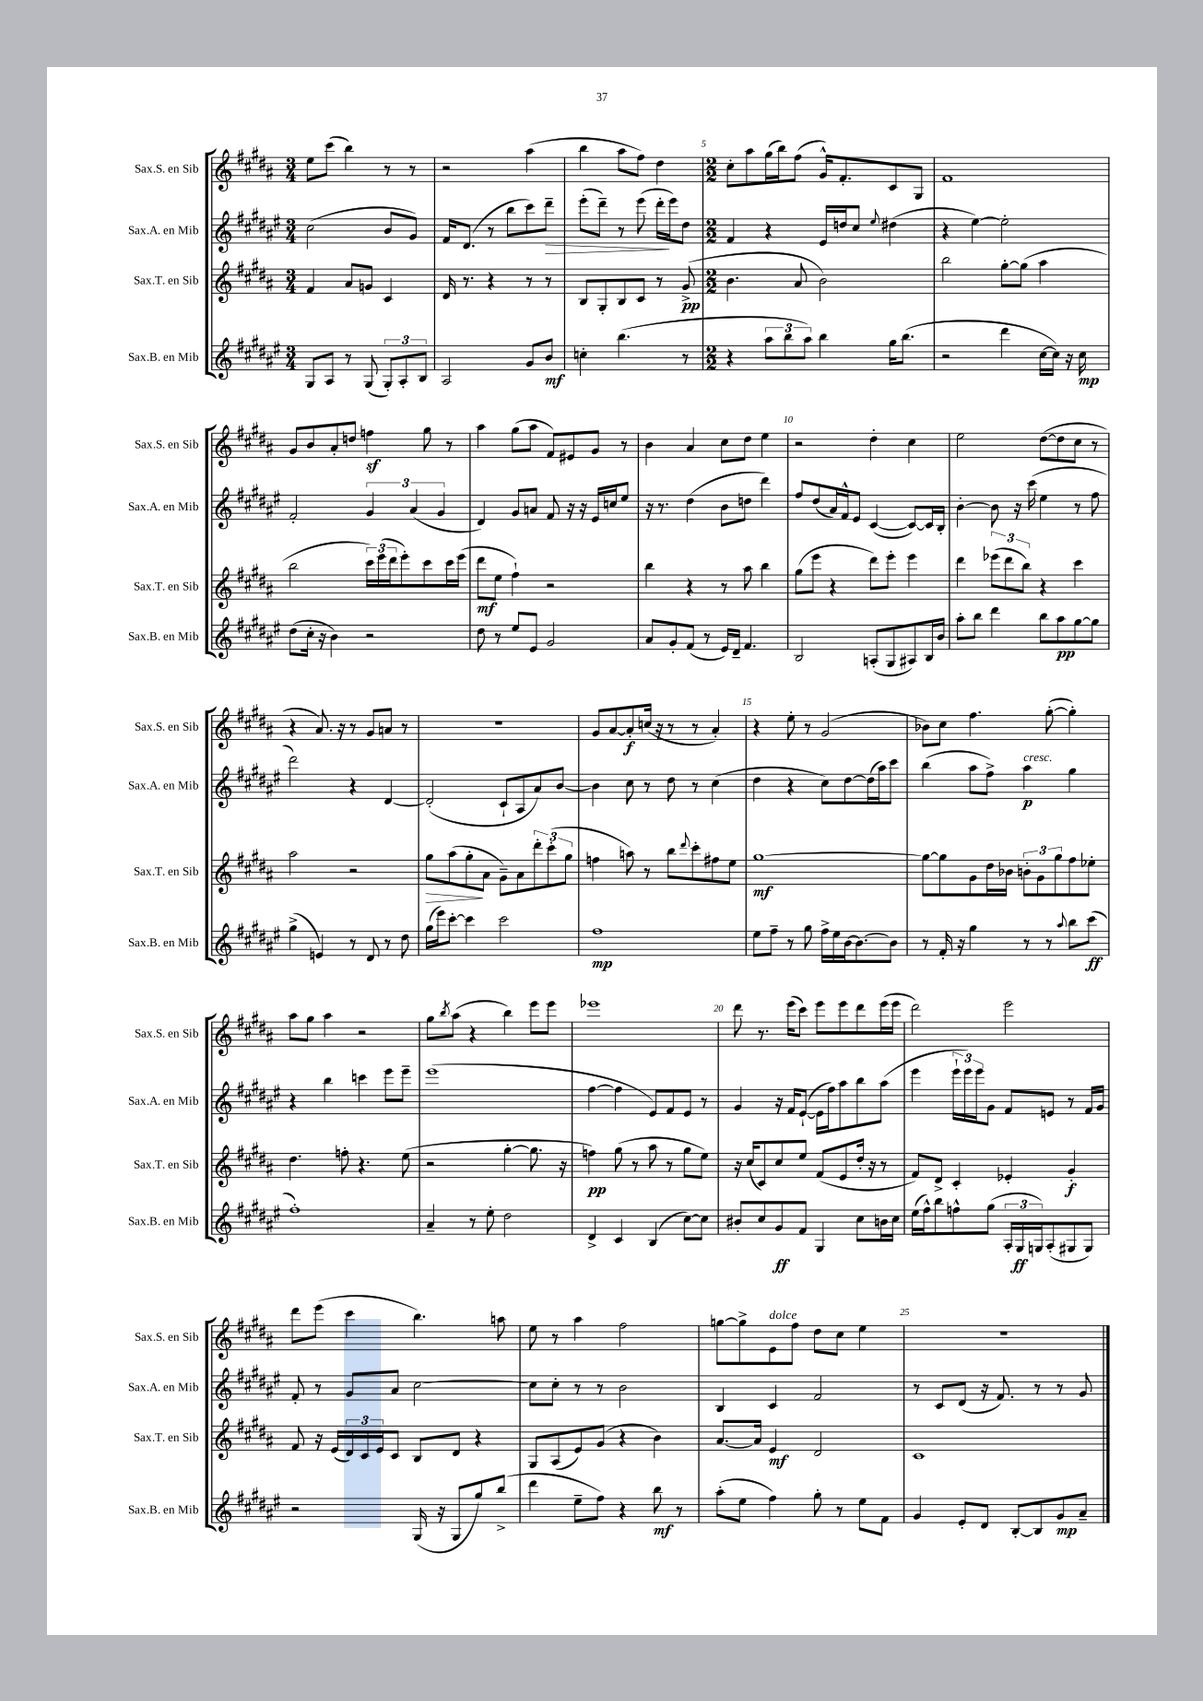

**kern	**dynam	**kern	**dynam	**kern	**dynam	**kern	**dynam
*part4	*part4	*part3	*part3	*part2	*part2	*part1	*part1
*staff4	*staff4	*staff3	*staff3	*staff2	*staff2	*staff1	*staff1
*I"Sax.B. en Mib	*	*I"Sax.T. en Sib	*	*I"Sax.A. en Mib	*	*I"Sax.S. en Sib	*
*I'Sax.B. en Mib	*	*I'Sax.T. en Sib	*	*I'Sax.A. en Mib	*	*I'Sax.S. en Sib	*
*clefG2	*	*clefG2	*	*clefG2	*	*clefG2	*
*k[f#c#g#d#a#e#]	*	*k[f#c#g#d#a#]	*	*k[f#c#g#d#a#e#]	*	*k[f#c#g#d#a#]	*
*M3/4	*	*M3/4	*	*M3/4	*	*M3/4	*
=2	=2	=2	=2	=2	=2	=2	=2
8G#/L	.	4f#/	.	(2cc#\	.	8ee\L	.
8A#/J	.	.	.	.	.	(8ccc#\J	.
8r	.	8a#/L	.	.	.	4bb\)	.
(8G#/	.	8gn/J	.	.	.	.	.
12G#'/L)	.	4c#/	.	8b/L	.	8r	.
12A#'/	.	.	.	.	.	.	.
.	.	.	.	8g#/J)	.	8r	.
12B/J	.	.	.	.	.	.	.
=3	=3	=3	=3	=3	=3	=3	=3
2A#/	.	16d#/	.	16f#/KL	.	2r	.
.	.	8.r	.	(8.d#/J	.	.	.
.	.	4r	.	8r	.	.	.
.	.	.	.	8bb\L	.	.	.
8g#/L	.	8r	.	8ccc#\)	.	(4aa#\	.
!	!	!	!	!	!LO:HP:b	!	!
8b/J	mf	8r	.	8ddd#~\J	>	.	.
=4	=4	=4	=4	=4	=4	=4	=4
4ccn'\	.	8B/L	.	(8eee#'\L	.	4bb\	.
.	.	8G#'/	.	8ddd#~\J)	.	.	.
(4.bb\	.	8B/	.	8r	.	8aa#\L	.
.	.	8c#/J	.	(8eee#\	.	8ff#\J)	.
.	.	8r	.	16ddd#'\LL	.	4dd#\	.
.	.	.	.	16eee#\J)	]	.	.
8r	.	(8g#^/	pp	8dd#\J	.	.	.
=5	=5	=5	=5	=5	=5	=5	=5
*M2/2	*	*M2/2	*	*M2/2	*	*M2/2	*
4r	.	4.b\	.	4f#/	.	8cc#'\L	.
.	.	.	.	.	.	8aa#\	.
12aa#\L	.	.	.	4r	.	(16gg#\L	.
.	.	.	.	.	.	16bb\J)	.
12bb\	.	.	.	.	.	.	.
.	.	8a#/	.	.	.	(8ff#\J	.
12aa#\J)	.	.	.	.	.	.	.
4bb\	.	2b\)	.	16e#/LL	.	16g#^^/KL)	.
.	.	.	.	16ddn/J	.	8.f#'/	.
.	.	.	.	8cc#/J	.	.	.
.	.	.	.	8qqee#/	.	.	.
16gg#\KL	.	.	.	(4dd#X\	.	8c#/	.
(8.bb\J	.	.	.	.	.	.	.
.	.	.	.	.	.	8G#/J	.
=6	=6	=6	=6	=6	=6	=6	=6
2r	.	2bb\	.	4r	.	1f#	.
.	.	.	.	[4ee#\)	.	.	.
4ddd#\	.	[8gg#'\L	.	2ee#'\]	.	.	.
.	.	(8gg#\J]	.	.	.	.	.
[16cc#\LL	.	4aa#\	.	.	.	.	.
16cc#\JJ])	.	.	.	.	.	.	.
16r	.	.	.	.	.	.	.
16cc#\	mp	.	.	.	.	.	.
!!LO:LB:g=z
=7	=7	=7	=7	=7	=7	=7	=7
(8dd#\L	.	2bb\	.	2f#'/	.	8g#/L	.
16cc#'\Jk	.	.	.	.	.	8b/	.
16r	.	.	.	.	.	.	.
4b\)	.	.	.	.	.	8a#'/	.
.	.	.	.	.	.	8ddn/J	.
2r	.	24ccc#\LL)	.	6g#/	.	4ffnz\	.
.	.	(24eee\	.	.	.	.	.
.	.	24ddd#\J	.	.	.	.	.
.	.	8eee'\)	.	.	.	.	.
.	.	.	.	(6a#/	.	.	.
.	.	8ccc#\	.	.	.	8gg#\	.
.	.	.	.	6g#/	.	.	.
.	.	16ccc#\L	.	.	.	8r	.
.	.	(16eee\JJ	.	.	.	.	.
=8	=8	=8	=8	=8	=8	=8	=8
8dd#\	.	8ddd#\L	mf	4d#/)	.	4aa#\	.
8r	.	8ee\J	.	.	.	.	.
8ee#/L	.	4ff#`\)	.	8g#/L	.	(8gg#\L	.
8e#/J	.	.	.	8an/J	.	8aa#\J	.
2g#/	.	2r	.	8f#/	.	8f#/L)	.
.	.	.	.	16r	.	8e#X/	.
.	.	.	.	16r	.	.	.
.	.	.	.	16e#/LL	.	8g#/J	.
.	.	.	.	16ccn/J	.	.	.
.	.	.	.	8ee#/J	.	8r	.
=9	=9	=9	=9	=9	=9	=9	=9
8a#/L	.	4bb\	.	16r	.	4b\	.
.	.	.	.	8.r	.	.	.
8g#'/	.	.	.	.	.	.	.
(8f#/J	.	4r	.	(4dd#\	.	4a#/	.
8r	.	.	.	.	.	.	.
16e#/LL)	.	8r	.	8b\L	.	8cc#\L	.
16d#~/JJ	.	.	.	.	.	.	.
4.f#/	.	8aa#\	.	8ddn\J	.	8dd#\J	.
.	.	4bb\	.	4ddd#\)	.	4ee\	.
=10	=10	=10	=10	=10	=10	=10	=10
2B/	.	(8gg#\L	.	8ff#/L	.	2r	.
.	.	8eee\J	.	(8dd#/	.	.	.
.	.	4r	.	16a#/L)	.	.	.
.	.	.	.	16f#^^/J	.	.	.
.	.	.	.	8e#/J	.	.	.
(8An'/L	.	8ddd#\L)	.	([4c#/	.	4dd#'\	.
8G#/	.	8eee'\J	.	.	.	.	.
8A#X/)	.	4eee\	.	8c#/L_)	.	4cc#\	.
16B/L	.	.	.	16c#/L]	.	.	.
16b/JJ	.	.	.	16B'/JJ	.	.	.
=11	=11	=11	=11	=11	=11	=11	=11
8aa#'\L	.	4ddd#\	.	[4b'\	.	2ee\	.
8bb\J	.	.	.	.	.	.	.
4ddd#\	.	(12eee-X\L	.	8b\]	.	.	.
.	.	12ddd#\	.	.	.	.	.
.	.	.	.	16r	.	.	.
.	.	12bb\J)	.	.	.	.	.
.	.	.	.	(16ccc#\	.	.	.
8bb\L	.	4r	.	4ee#\	.	([8dd#\L	.
8aa#\	pp	.	.	.	.	8dd#\]	.
[8gg#\	.	4ccc#\	.	8r	.	8cc#\J	.
8gg#\J]	.	.	.	8ff#\	.	8r	.
!!LO:LB:g=z
=12	=12	=12	=12	=12	=12	=12	=12
(4gg#^\	.	2aa#\	.	2ddd#\)	.	4r	.
4en/)	.	.	.	.	.	8.a#/)	.
.	.	.	.	.	.	16r	.
8r	.	2r	.	4r	.	8r	.
8d#/	.	.	.	.	.	8g#/L	.
8r	.	.	.	[4d#/	.	8an/J	.
8dd#\	.	.	.	.	.	8r	.
=13	=13	=13	=13	=13	=13	=13	=13
!	!	!	!LO:HP:b	!	!	!	!
(16gg#\LL	.	8gg#\L	>	(2d#'/]	.	1r	.
16eee#\J)	.	.	.	.	.	.	.
[8ccc#'\J	.	(8aa#\	.	.	.	.	.
4ccc#\]	.	8gg#'\	.	.	.	.	.
.	.	8a#\J	]	.	.	.	.
2ccc#\	.	8g#~\L)	.	8c#`/L	.	.	.
.	.	8a#\	.	8A#/	.	.	.
.	.	12ddd#'\	.	8a#/)	.	.	.
.	.	(12ccc#'\	.	.	.	.	.
.	.	.	.	[8b/J	.	.	.
.	.	12gg#\J	.	.	.	.	.
=14	=14	=14	=14	=14	=14	=14	=14
1ff#	mp	4ffn\	.	4b\]	.	8g#/L	.
.	.	.	.	.	.	[8a#/	.
.	.	8aan\)	.	8cc#\	.	8a#'/]	f
.	.	8r	.	8r	.	(16ccn/Jk	.
.	.	.	.	.	.	16r	.
.	.	8bb\L	.	8dd#\	.	8r	.
.	.	8qqddd#/	.	.	.	.	.
.	.	8ccc#'\	.	8r	.	8r	.
.	.	8ff#X\	.	(4cc#\	.	4a#'/)	.
.	.	8ee\J	.	.	.	.	.
=15	=15	=15	=15	=15	=15	=15	=15
8ee#\L	.	[1gg#	mf	4dd#\	.	4r	.
8ff#~\J	.	.	.	.	.	.	.
8r	.	.	.	4r	.	8ee'\	.
8gg#\	.	.	.	.	.	8r	.
16ff#^\LL	.	.	.	8cc#\L)	.	(2g#/	.
16ee#\	.	.	.	.	.	.	.
[16b\J	.	.	.	[8dd#\	.	.	.
8.b\_	.	.	.	.	.	.	.
.	.	.	.	(16dd#\L]	.	.	.
.	.	.	.	16aa#\J)	.	.	.
8b\J]	.	.	.	8ccc#\J	.	.	.
=16	=16	=16	=16	=16	=16	=16	=16
8r	.	8gg#\L_	.	(4bb\	.	8b-X\L)	.
16f#'/	.	8gg#\]	.	.	.	8cc#\J	.
16r	.	.	.	.	.	.	.
4gg#\	.	8g#\	.	8aa#\L	.	4.ff#\	.
.	.	16dd#\L	.	8ff#^\J)	.	.	.
.	.	16b-X\JJ	.	.	.	.	.
!	!	!	!	!LO:TX:a:i:t=cresc.	!	!	!
8r	.	12bn'\L	.	4aa#\	p	.	.
.	.	12g#\	.	.	.	.	.
8r	.	.	.	.	.	([8gg#'\	.
.	.	12gg#\	.	.	.	.	.
8qqaa#/	.	.	.	.	.	.	.
8bb\L	.	8ff#\	.	4gg#\	.	4gg#'\])	.
(8ccc#\J	ff	8ee-X'\J	.	.	.	.	.
!!LO:LB:g=z
=17	=17	=17	=17	=17	=17	=17	=17
1ff#')	.	4.dd#\	.	4r	.	8aa#\L	.
.	.	.	.	.	.	8gg#\J	.
.	.	.	.	4bb\	.	4aa#\	.
.	.	8ffn'\	.	.	.	.	.
.	.	4.r	.	4cccn\	.	2r	.
.	.	.	.	8eee#\L	.	.	.
.	.	(8ee\	.	8eee#~\J	.	.	.
=18	=18	=18	=18	=18	=18	=18	=18
4a#~/	.	2r	.	(1eee#	.	8gg#\L	.
.	.	.	.	.	.	8qbb/	.
.	.	.	.	.	.	(8aa#\J	.
8r	.	.	.	.	.	4r	.
8ee#'\	.	.	.	.	.	.	.
2dd#\	.	[4gg#'\	.	.	.	4bb\)	.
.	.	8.gg#\]	.	.	.	8eee\L	.
.	.	.	.	.	.	8eee\J	.
.	.	16r	.	.	.	.	.
=19	=19	=19	=19	=19	=19	=19	=19
4d#^/	.	4ffn\)	pp	[4ff#\	.	1eee-X	.
4c#/	.	(8gg#\	.	4ff#\]	.	.	.
.	.	8r	.	.	.	.	.
(4B/	.	8aa#\	.	8e#/L)	.	.	.
.	.	8r	.	8f#/	.	.	.
[8cc#\L)	.	8gg#\L	.	8e#/J	.	.	.
8cc#\J]	.	8ee\J)	.	8r	.	.	.
=20	=20	=20	=20	=20	=20	=20	=20
8b#X'/L	.	16r	.	4g#/	.	8ddd#\	.
.	.	(16cc#/KL	.	.	.	.	.
8cc#/	.	8c#/)	.	.	.	8.r	.
8g#/	ff	8cc#/	.	16r	.	.	.
.	.	.	.	16f#/KL	.	(16eee\KL	.
8f#/J	.	8ee/J	.	([8e#`/J	.	8ccc#\J)	.
4G#/	.	(8f#/L	.	16e#\LL]	.	8eee\L	.
.	.	.	.	16ff#\J)	.	.	.
.	.	8e/	.	8aa#\	.	8eee\	.
8cc#\L	.	16dd#'/Jk	.	8bb\	.	8ddd#\	.
.	.	16r	.	.	.	.	.
16bn\L	.	8r	.	(8aa#\J	.	(16eee\L	.
16cc#\JJ	.	.	.	.	.	16eee\JJ	.
=21	=21	=21	=21	=21	=21	=21	=21
(16ee#\LL	.	8f#/L)	.	4eee#\	.	2ddd#\)	.
16ff#^^\J)	.	.	.	.	.	.	.
8bb\	.	8d#^/J	.	.	.	.	.
8ffn^^\	.	4c#'/	.	24eee#`\LL	.	.	.
.	.	.	.	24eee#\)	.	.	.
.	.	.	.	24eee#\J	.	.	.
(8gg#\J	.	.	.	8g#\J	.	.	.
24A#'/LL	.	4e-X'/	.	8f#/L	.	2eee\	.
24G#/	ff	.	.	.	.	.	.
24Gn/J)	.	.	.	.	.	.	.
(8A#'/	.	.	.	8en/J	.	.	.
8G#X/	.	4g#'/	f	8r	.	.	.
8G#/J)	.	.	.	16f#/LL	.	.	.
.	.	.	.	16g#/JJ	.	.	.
!!LO:LB:g=z
=22	=22	=22	=22	=22	=22	=22	=22
2r	.	8f#/	.	8f#'/	.	8ddd#\L	.
.	.	16r	.	8r	.	(8eee\J	.
.	.	(16e/LL	.	.	.	.	.
.	.	24d#/)	.	8g#/L	.	4ccc#\	.
.	.	24c#/	.	.	.	.	.
.	.	24e/J	.	.	.	.	.
.	.	8c#/J	.	8a#/J	.	.	.
(16G#/	.	8B/L	.	[2cc#\	.	4.bb\)	.
16r	.	.	.	.	.	.	.
8G#/L	.	8d#/J	.	.	.	.	.
8gg#/)	.	4r	.	.	.	.	.
(8bb^/J	.	.	.	.	.	8aan\	.
=23	=23	=23	=23	=23	=23	=23	=23
4ddd#\	.	8G#/L	.	8cc#\L]	.	8ee\	.
.	.	(8A#/	.	8cc#'\J	.	8r	.
8ee#~\L	.	8e/)	.	8r	.	4aa#\	.
8ff#\J)	.	(8g#/J	.	8r	.	.	.
4r	.	4r	.	2b\	.	2ff#\	.
8bb\	mf	4b\)	.	.	.	.	.
8r	.	.	.	.	.	.	.
=24	=24	=24	=24	=24	=24	=24	=24
(8aa#'\L	.	[8.a#/L	.	4B/	.	[8ggn\L	.
8ee#\J	.	.	.	.	.	8gg^\]	.
.	.	16a#/Jk]	.	.	.	.	.
!	!	!	!	!	!	!LO:TX:a:i:t=dolce	!
4ff#\)	.	4e/	mf	4c#/	.	8e\	.
.	.	.	.	.	.	8ff#\J	.
8gg#'\	.	2d#/	.	2f#/	.	8dd#\L	.
8r	.	.	.	.	.	8cc#\J	.
8ee#\L	.	.	.	.	.	4ee\	.
8f#\J	.	.	.	.	.	.	.
=25	=25	=25	=25	=25	=25	=25	=25
4g#/	.	1c#	.	8r	.	1r	.
.	.	.	.	8c#/L	.	.	.
8e#'/L	.	.	.	(8d#/J	.	.	.
8d#/J	.	.	.	16r	.	.	.
.	.	.	.	8.f#/)	.	.	.
[8B'/L	.	.	.	.	.	.	.
8B/]	.	.	.	8r	.	.	.
8g#/	mp	.	.	8r	.	.	.
8a#~/J	.	.	.	8g#/	.	.	.
==	==	==	==	==	==	==	==
*-	*-	*-	*-	*-	*-	*-	*-
